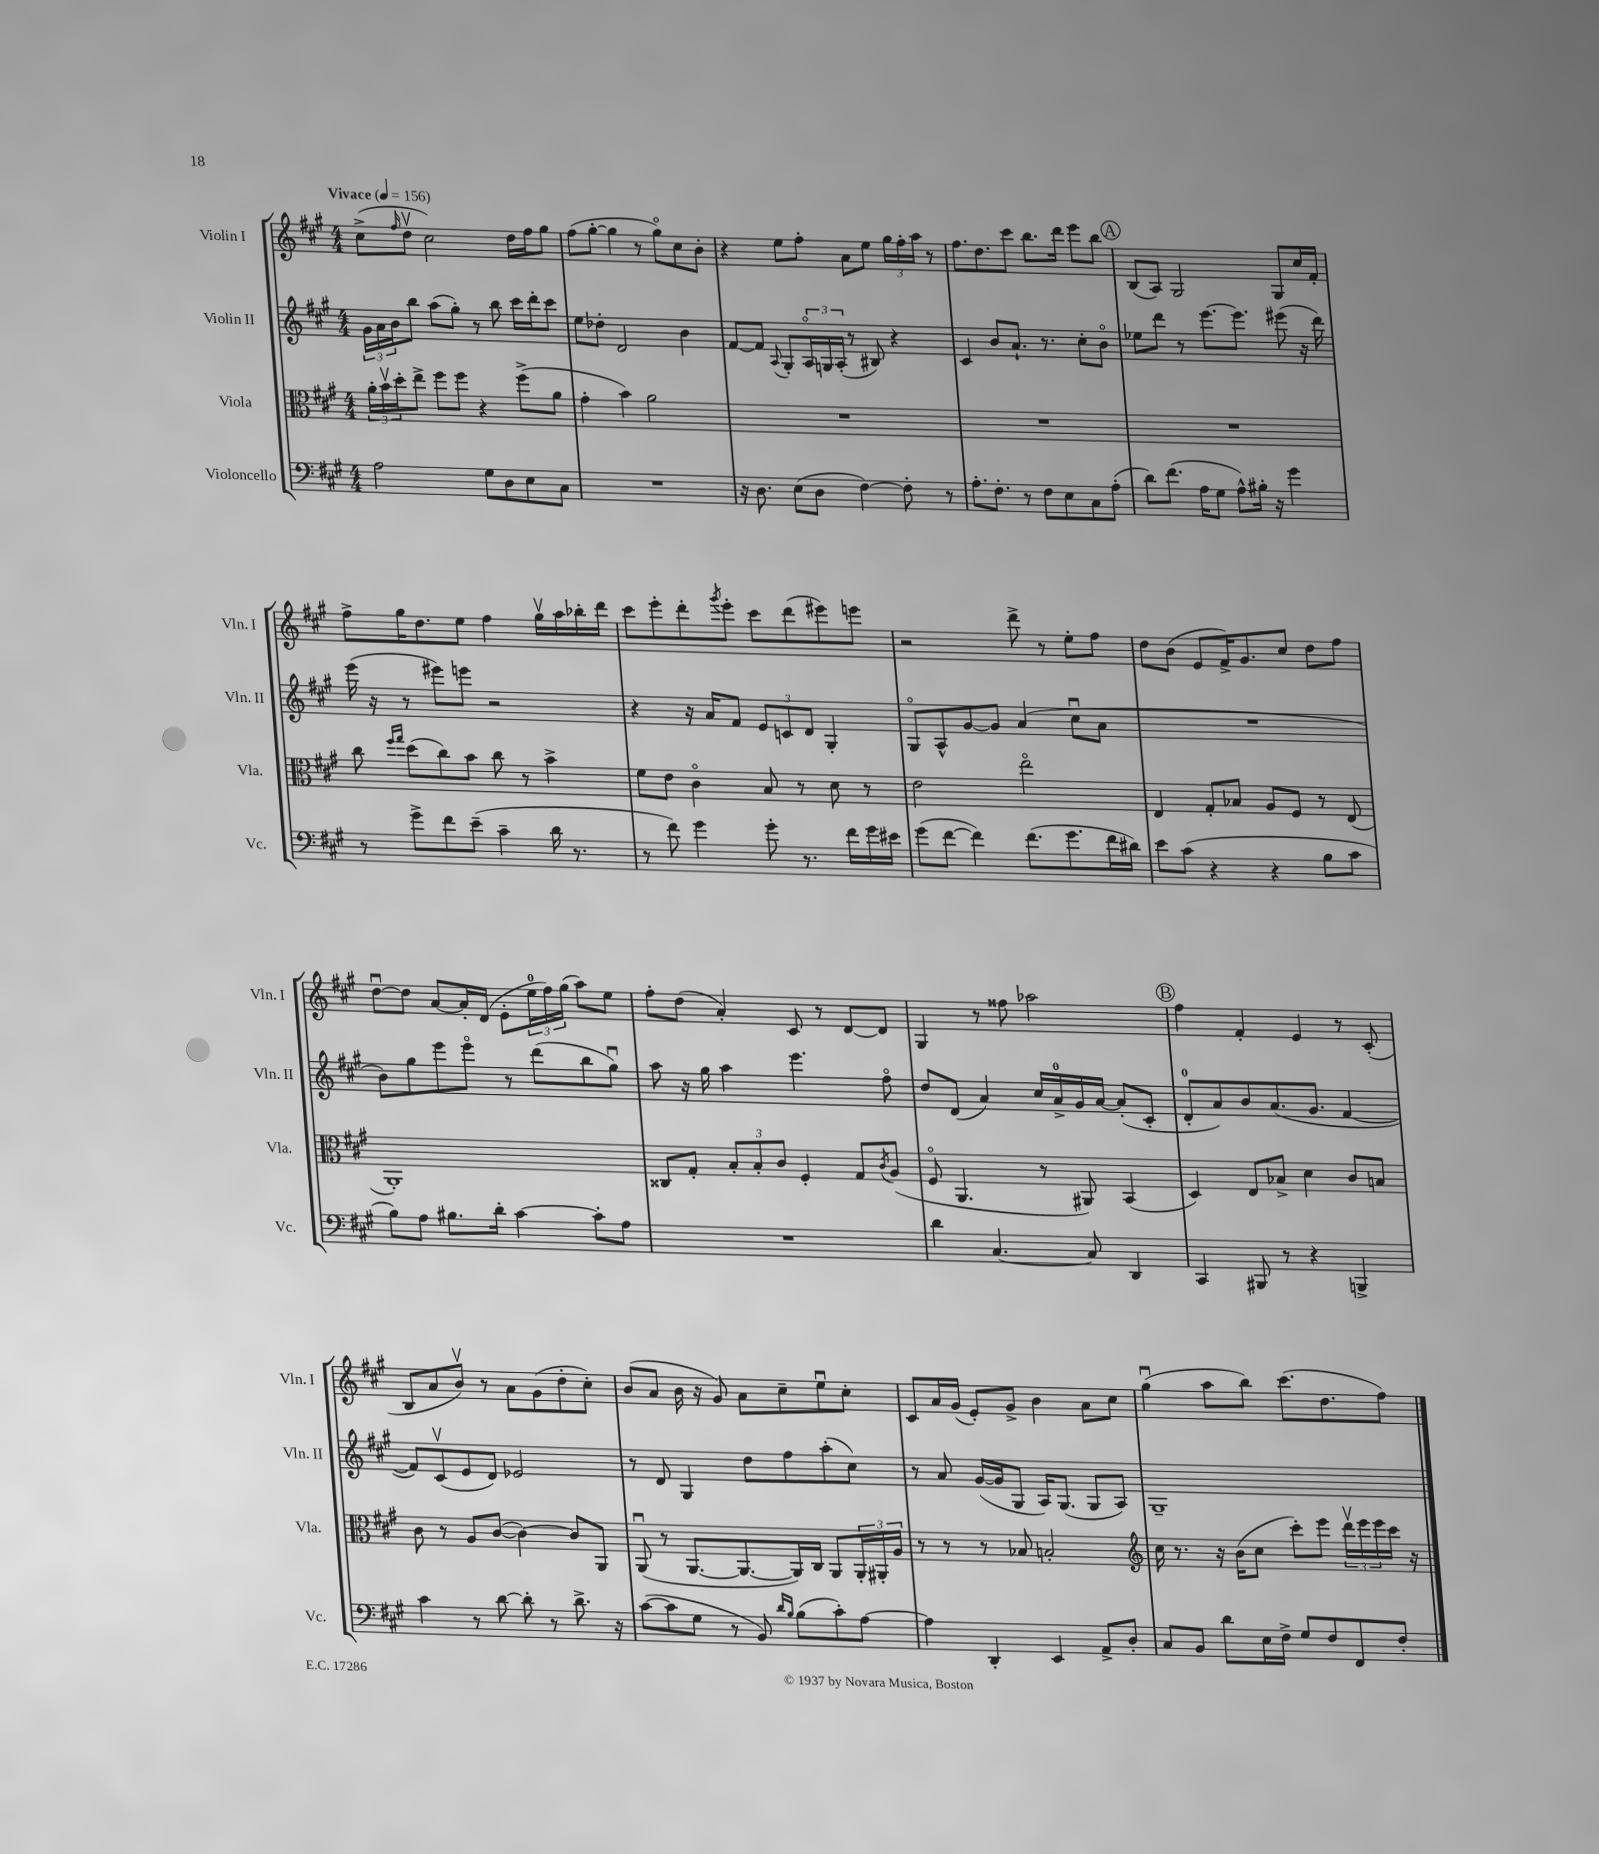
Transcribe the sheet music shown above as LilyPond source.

<<
\new StaffGroup <<
\new Staff = "s0" \with { instrumentName = "Violin I" shortInstrumentName = "Vln. I" } {
    \clef treble \key a \major \numericTimeSignature \time 4/4 \tempo "Vivace" 4 = 156
    cis''8->( \grace { fis''16 } d''8\upbow cis''2) d''16 fis''16 gis''8 |
    fis''8( gis''8~-. gis''4 r8 gis''8\flageolet) cis''8 b'8-. |
    r4 e''8 fis''8-. a'8 e''8 \tuplet 3/2 { gis''16 fis''16-. a''16 } r8 |
    fis''8. d''8. cis'''8 b''8. d'''16 e'''8 b''8 |
    \mark \markup { \circle "A" } b8( a8) gis2 gis8 cis''16 fis'16-. |
    fis''8-> gis''16 d''8. e''8 fis''4 gis''16\upbow a''16 bes''16-. d'''16 |
    cis'''8 e'''8-. d'''8-. \acciaccatura { gis'''8 } e'''8-. cis'''8 d'''8( eis'''8) e'''8 |
    r2 d'''8-> r8 e''8-. fis''8 |
    d''8 b'8( e'8 fis'16->) gis'8. cis''8 d''8 fis''8 |
    d''8~\downbow d''8 a'8~ a'16-. d'16( e'8-. \tuplet 3/2 { e''16-0 fis''16) gis''16( } a''8) e''8 |
    fis''8-. d''8( a'4-.) cis'8 r8 d'8~ d'8 |
    gis4 r8 fisis''8 aes''2 |
    \mark \markup { \circle "B" } fis''4 fis'4-. e'4 r8 cis'8-.( |
    b8 a'8 b'8\upbow) r8 a'8 gis'8( d''8-. cis''8-.) |
    b'8( a'8 b'16 r16 gis'8) a'8 cis''8-- e''8\downbow cis''8-. |
    cis'8 a'16 gis'16( e'8-.) gis'8-> b'4 a'8 cis''8 |
    gis''4\downbow( a''8 b''8) cis'''8.( d''8. fis''8) \bar "|." |
}
\new Staff = "s1" \with { instrumentName = "Violin II" shortInstrumentName = "Vln. II" } {
    \clef treble \key a \major \numericTimeSignature \time 4/4
    \tuplet 3/2 { gis'16 a'16 b'16 } b''8 a''8( gis''8-.) r8 b''8 cis'''16 d'''16-. cis'''8 |
    e''8 des''8-. d'2 b'4 |
    fis'8~ fis'8 \appoggiatura { a8 } gis8-. \tuplet 3/2 { a16\flageolet g16 a16-.( } r8 bis8) r4 |
    cis'4 b'8 a'8.-! r8. cis''8-. b'8\flageolet |
    \mark \markup { \circle "A" } ees''8 d'''8 r8 e'''8.~ e'''8. eis'''8( r16 d'''16) |
    e'''16( r16 r8 eis'''8) e'''8 r2 |
    r4 r16 a'16 fis'8 \tuplet 3/2 { e'8 c'8 d'8 } gis4-. |
    gis8\flageolet a8-^ gis'8~ gis'8 a'4( cis''8\downbow a'8 |
    R1 |
    b'8) gis''8 e'''8 e'''8\flageolet r8 d'''8( b''8 gis''8\downbow) |
    a''8 r16 gis''16 a''4 e'''4. fis''8\flageolet |
    d''8 d'8( a'4) cis''16 a'16-0-> gis'16 a'16~ a'8-.( cis'8-. |
    \mark \markup { \circle "B" } d'8-0-. a'8) b'8 a'8.( gis'8. fis'4~ |
    fis'8) cis'8\upbow( e'8 d'8) ees'2 |
    r8 d'8 gis4 d''8 fis''8 a''8-.( cis''8) |
    r8 a'8 gis'16~( gis'16 gis8 a16) gis8.( gis8 a8) |
    gis1-- \bar "|." |
}
\new Staff = "s2" \with { instrumentName = "Viola" shortInstrumentName = "Vla." } {
    \clef alto \key a \major \numericTimeSignature \time 4/4
    \tuplet 3/2 { a'16-. b'16\upbow d''16-. } e''8-> fis''8 fis''8 r4 fis''8->( a'8 |
    gis'4-. b'4) a'2 |
    R1 |
    R1 |
    \mark \markup { \circle "A" } R1 |
    cis''8 \grace { fis''16 gis''16 } d''8( cis''8) b'8 cis''8 r8 b'4-> |
    fis'8 e'8 cis'4\flageolet b8 r8 d'8 r8 |
    e'2 e''2\flageolet |
    e4 gis8-. bes8 a8 fis8 r8 e8( |
    a,1-.) |
    cisis8 gis8-. \tuplet 3/2 { b8-. b8-. cis'8 } fis4-. gis8 \acciaccatura { cis'8 } a8( |
    fis8\flageolet a,4. r8 ais,8) b,4( |
    \mark \markup { \circle "B" } d4) e8 bes8-> d'4 cis'8 b8 |
    cis'8 r8 a8 cis'8~( cis'4~) cis'8 a,8 |
    a,8\downbow( r8 a,8.~ a,8.~ a,16) cis16 a,8 \tuplet 3/2 { a,16-. ais,16-. a16 } |
    r8 r8 r8 bes8 b2-. |
    \clef treble cis''16 r8. r16 b'16( cis''8 cis'''8-.) e'''8 \tuplet 3/2 { d'''16\upbow e'''16 e'''16 } cis'''16 r16 \bar "|." |
}
\new Staff = "s3" \with { instrumentName = "Violoncello" shortInstrumentName = "Vc." } {
    \clef bass \key a \major \numericTimeSignature \time 4/4
    a2 gis8 d8 e8 cis8 |
    R1 |
    r16 d8. e8( d8 fis4~) fis8-. r8 |
    a8.-. fis8.-. r8 fis8 e8 cis8 a8-.( |
    \mark \markup { \circle "A" } d'8) fis'8.( a16 gis8 a8-^) bis16-. r16 gis'4 |
    r8 gis'8-> fis'8 e'8--( cis'4-- d'16 r8. |
    r8 fis'8) gis'4 gis'8-. r8. fis'16 gis'16 eis'16 |
    gis'8( fis'8~ fis'4) fis'8.( gis'8. fis'16 dis'16) |
    e'8 cis'8( r4 r4 b8 cis'8 |
    b8) a8 bis8. d'16-. cis'4~ cis'8-. a8 |
    R1 |
    d'4 cis4.~ cis8 d,4 |
    \mark \markup { \circle "B" } cis,4 bis,,8 r8 r4 b,,4-> |
    cis'4 r8 d'8~ d'8-. r8 d'8.-> r16 |
    cis'8~( cis'8 gis8 r8 b,8) \grace { d'16 b16 } b8( cis'8-.) a8~ |
    a4 d,4-. e,4 a,8-> d8-. |
    cis8 b,8 d'8 e16 fis16-> gis8 fis8 fis,8 fis8-. \bar "|." |
}
>>
>>
\layout { \context { \Score \remove "Bar_number_engraver" } }
